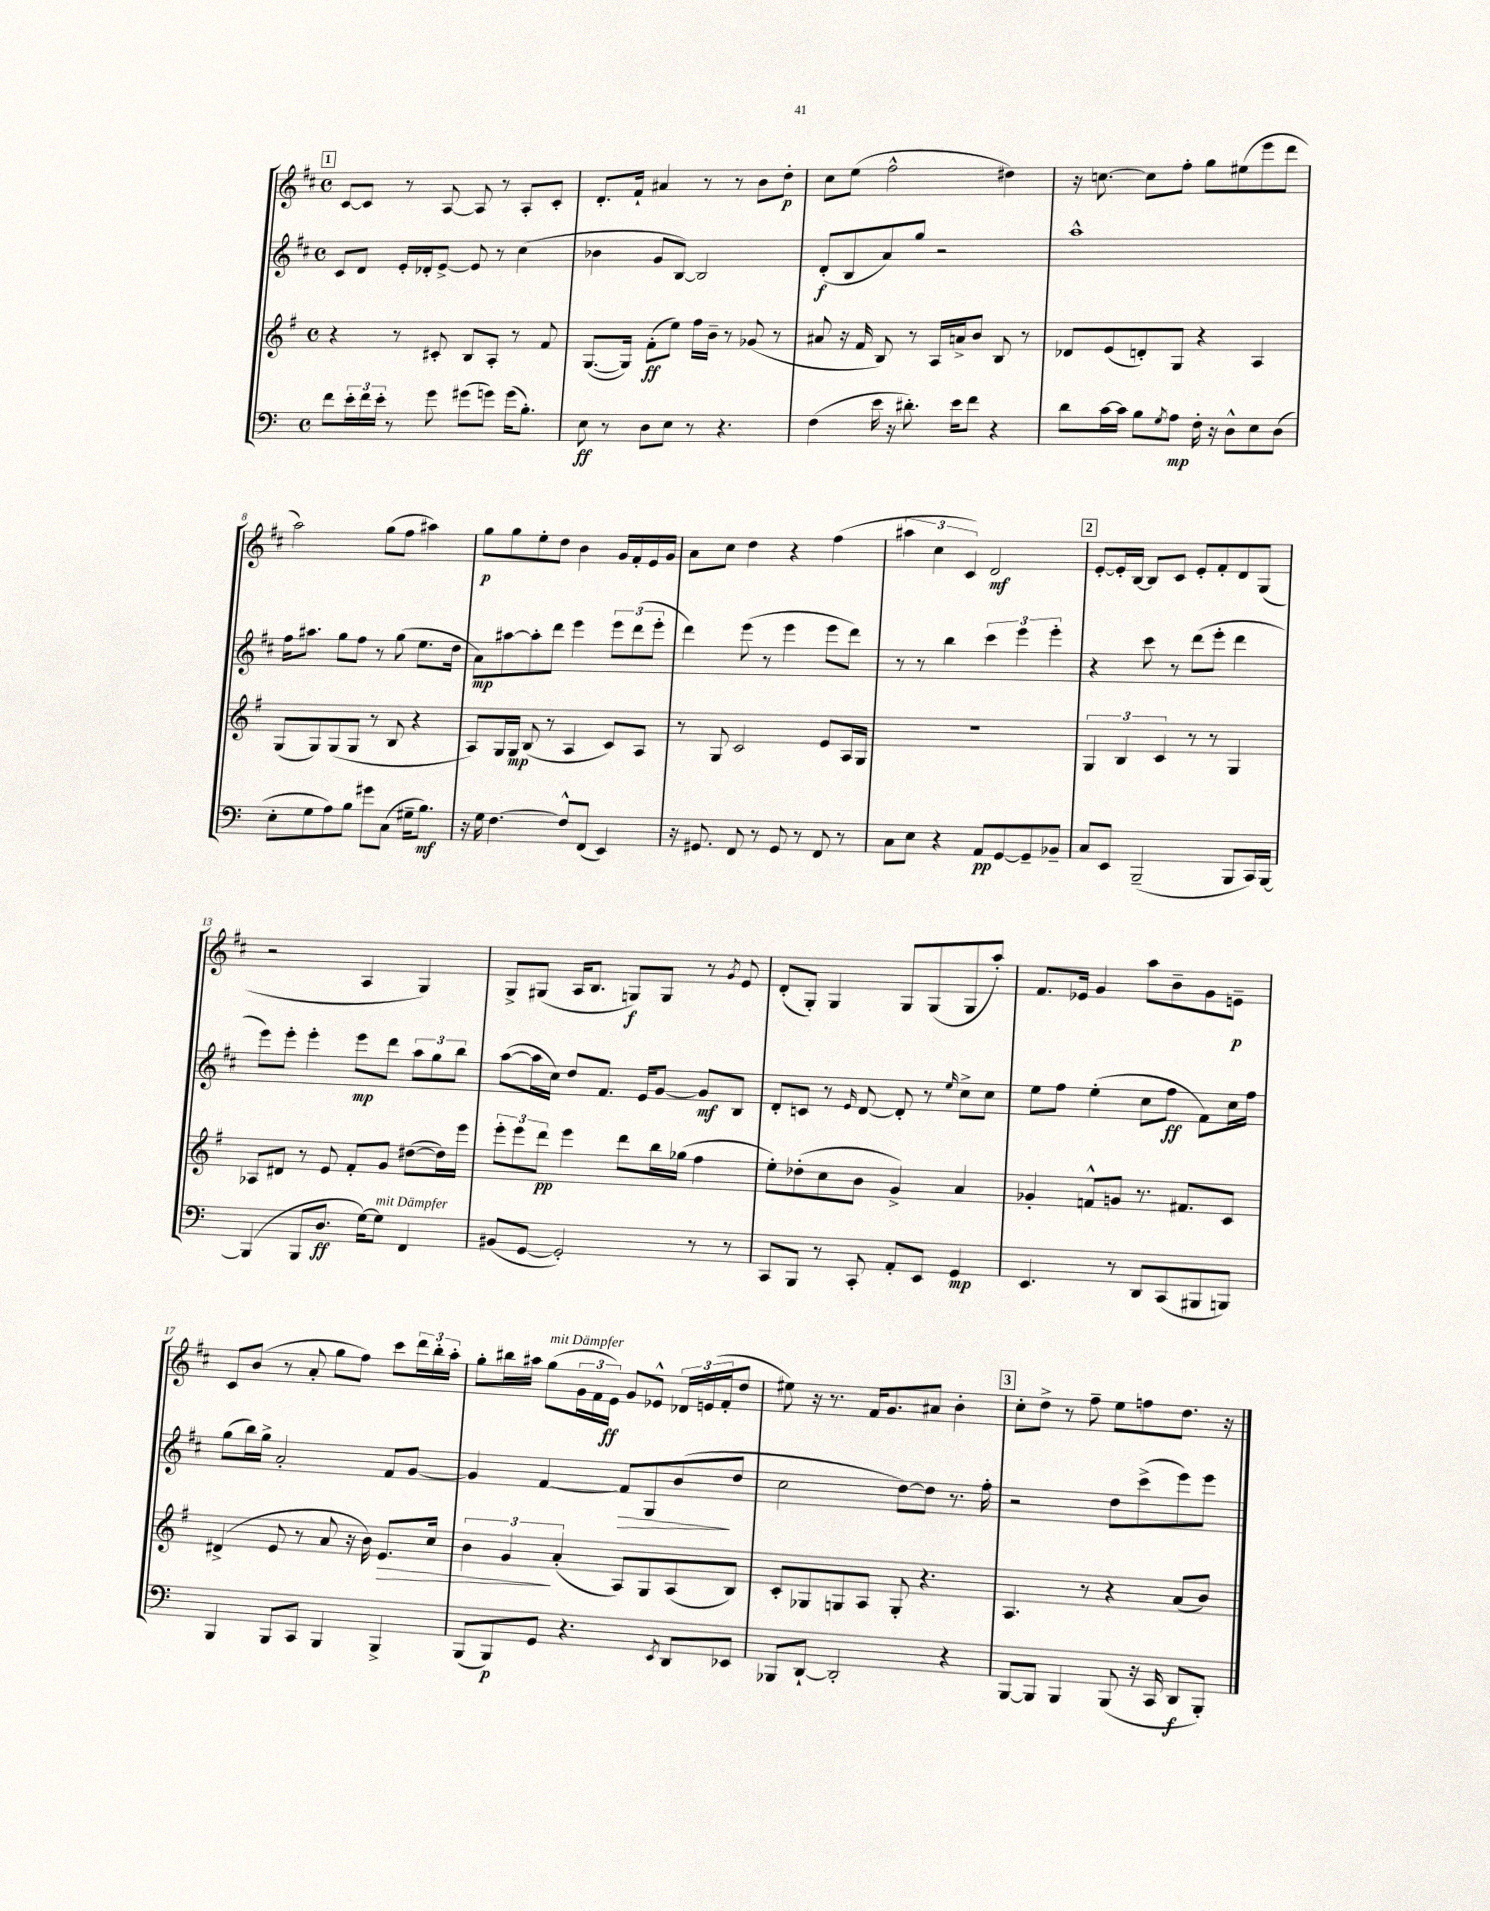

**kern	**kern	**kern	**kern
*staff4	*staff3	*staff2	*staff1
*clefF4	*clefG2	*clefG2	*clefG2
*k[]	*k[f#]	*k[f#c#]	*k[f#c#]
*M4/4	*M4/4	*M4/4	*M4/4
*met(c)	*met(c)	*met(c)	*met(c)
8f	4r	8c#	[8c#
24e'	.	8d	8c#]
24f	.	.	.
24e'	.	.	.
8r	8r	16e'	8r
.	.	16d-'	.
8g	8c#'	[8e^	[8A
(8g#	8B	8e]	8A]
8g)	8A'	8r	8r
(16g	8r	(4cc#	8A'
8.B')	.	.	.
.	8f#	.	8c#'
=	=	=	=
8E	([8.G	4b-	8.d'
8r	.	.	.
.	16G])	.	16f#`
8D	(8f#'	8g	4a#
8E	8ee)	[8B)	.
8r	16ff#	2B]	8r
.	16b~	.	.
4.r	8r	.	8r
.	(8g-	.	8b
.	8r	.	8dd'
=	=	=	=
(4F	8a#	(8d'	8cc#
.	16r	8B	(8ee
.	16f#	.	.
16e	8B)	8a)	2ff#^^
16r	.	.	.
8.d#')	8r	8gg	.
.	16A	2r	.
16e	16a^	.	.
8f	8b	.	.
4r	8B	.	4dd#)
.	8r	.	.
=	=	=	=
8d	8d-	1aa^^	16r
.	.	.	[8.cc
[16c	(8e	.	.
16c]	.	.	.
8B	8d')	.	8cc]
8qG	.	.	.
8A	8G	.	8ff#'
16F'	4r	.	8gg
16r	.	.	.
8D^^	.	.	(8ee#
8E	4A	.	8eee
(8D	.	.	8ddd
=	=	=	=
8E'	(8G	16ff#	2aa)
.	.	8.aa#	.
8G	8G)	.	.
8A)	(8G	8gg	.
8B	8G	8ff#	.
8g#	8r	8r	(8gg
(8C	8B	(8gg	8ff#
16G#~	4r	8.ee	4aa#)
8.B)	.	.	.
.	.	16dd	.
=	=	=	=
16r	8A)	8a)	8gg
16G	.	.	.
[4.F	16G	[8aa#	8gg
.	16G	.	.
.	(8B	8aa#']	8ee'
.	8r	8ddd	8dd
8F^^]	4A	4eee	4b
(8FF	.	.	.
4EE)	8c)	12eee	16g
.	.	.	16f#'
.	.	(12ddd	.
.	8A	.	16e
.	.	12eee'	.
.	.	.	16g
=	=	=	=
16r	8r	4ddd)	8a
8.GG#	.	.	.
.	8G	.	8cc#
8FF	2c	(8eee	4dd
8r	.	8r	.
8GG#	.	4eee	4r
8r	.	.	.
8FF	8e	8eee	(4ff#
8r	16A	8ddd)	.
.	16G	.	.
=	=	=	=
8C	1r	8r	6aa#
8E	.	8r	.
.	.	.	6cc#
4r	.	4bb	.
.	.	.	6c#)
8AA	.	6ccc#	2d
[8GG	.	.	.
.	.	6eee	.
8GG~]	.	.	.
.	.	6eee'	.
8BB-~	.	.	.
=	=	=	=
8C	6G	4r	[8e'
8EE	.	.	16e']
.	6B	.	.
.	.	.	[16B
(2BBB~	.	8ccc#	8B]
.	6c	.	.
.	.	8r	8c#
.	8r	(8ddd	8e'
.	8r	8eee'	8f#'
8BBB	4G	4ddd	8d
16CC)	.	.	(8G
[16BBB	.	.	.
=	=	=	=
(4BBB]	8A-	8eee)	2r
.	8d#	8eee'	.
8BBB	8r	4eee'	.
8.D	8e	.	.
.	8f#'	8eee	4A
[16G)	.	.	.
8G]	8g	8ddd	.
4FF	([8dd#	12aa	4G)
.	.	12gg	.
.	16dd#])	.	.
.	.	12bb	.
.	16eee	.	.
=	=	=	=
(8BB#	12eee'	([8aa	8G^
.	12eee	.	.
[8GG	.	16aa]	(8G#
.	12ddd	.	.
.	.	16cc#)	.
2GG'])	4eee	8dd	16A
.	.	.	8.B
.	.	8.f#	.
.	8ddd	.	8G)
.	.	16e	.
.	16bb	[8g	8G
.	(16gg-	.	.
8r	4ff#	8g]	8r
.	.	.	8qg
8r	.	8B	8e
=	=	=	=
8CC	8ee')	8d'	(8d'
8BBB	(8dd-'	8c	8G')
8r	8cc	8r	4G
.	.	16qqe	.
8CC'	8b	[8d	.
8AA'	4g^)	8d']	8G
8EE	.	8r	(8G
.	.	16qqee	.
4GG	4a	8cc#^	8G
.	.	8cc#	8aa')
=	=	=	=
4.EE	4g-'	8ee	8.f#
.	.	8ff#	.
.	.	.	16e-
.	8f^^	(4ee'	4g
8r	8g	.	.
8DD	8.r	8cc#	8aa
(8CC	.	8ff#	8b~
.	8.f#	.	.
8BBB#	.	8f#)	8g
8BBB)	8c	16cc#	8e~
.	.	16ff#	.
=	=	=	=
4BBB	(4d#^	(8gg	8c#
.	.	16bb)	(8b
.	.	16gg^	.
8BBB	8e	2a'	8r
8CC	8r	.	8a'
4BBB	8a	.	8gg
.	16r	.	8ff#)
.	16b)	.	.
4BBB^	8.e	8f#	8ccc#
.	.	[8g	24ddd
.	.	.	24bb'
.	16cc	.	.
.	.	.	24aa'
=	=	=	=
(8BBB	6b	4g]	8gg'
8BBB)	.	.	16bb#
.	6g	.	.
.	.	.	16aa#
8GG	.	[4f#	(8gg
.	(6a'	.	.
4.r	.	.	24g
.	.	.	24f#
.	.	.	24e)
.	8A)	8f#]	8g
.	8G	8G	8e-^^
8qEE	.	.	.
8DD	(8A	(8b	24d-
.	.	.	(24e
.	.	.	24f#'
8EE-	8B)	8dd	8dd
=	=	=	=
8BBB-	8c'	2cc#	8ee#)
[8DD`	8G-	.	16r
.	.	.	8.r
2DD']	8G	.	.
.	8A	.	16f#
.	.	.	8.g
.	8G'	[8dd)	.
.	4.r	8dd]	8a#
4r	.	8.r	4b'
.	.	16ff#'	.
=	=	=	=
[8BBB	4.A	2r	8cc#'
8BBB]	.	.	8dd^
4BBB	.	.	8r
.	8r	.	8ff#~
(8BBB	4r	8dd	8ee
16r	.	(8ccc#^	8ff
16CC	.	.	.
8DD	(8a	8eee)	8.dd
8BBB')	8b)	8eee	.
.	.	.	16r
==	==	==	==
*-	*-	*-	*-
